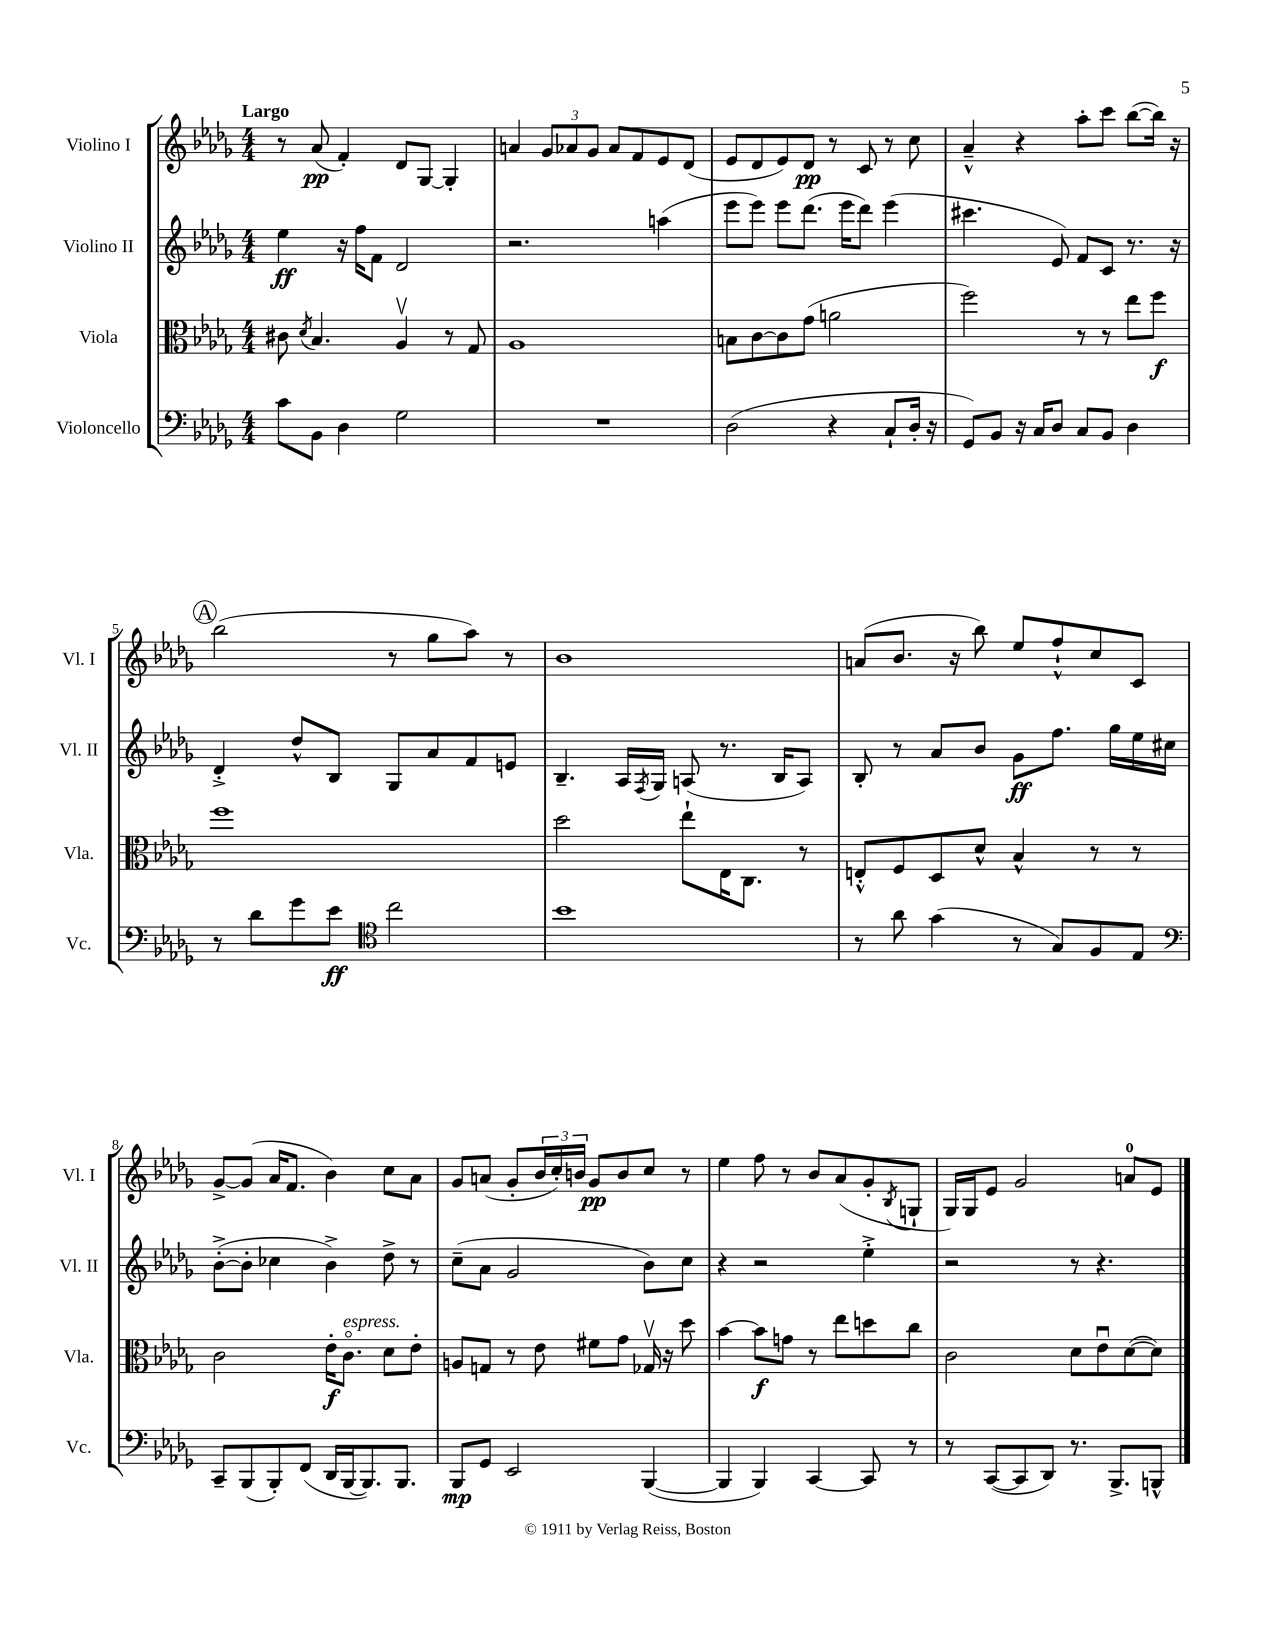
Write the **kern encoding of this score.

**kern	**dynam	**kern	**dynam	**kern	**dynam	**kern	**dynam
*part4	*part4	*part3	*part3	*part2	*part2	*part1	*part1
*staff4	*staff4	*staff3	*staff3	*staff2	*staff2	*staff1	*staff1
*I"Violoncello	*	*I"Viola	*	*I"Violino II	*	*I"Violino I	*
*I'Vc.	*	*I'Vla.	*	*I'Vl. II	*	*I'Vl. I	*
*clefF4	*	*clefC3	*	*clefG2	*	*clefG2	*
*k[b-e-a-d-g-]	*	*k[b-e-a-d-g-]	*	*k[b-e-a-d-g-]	*	*k[b-e-a-d-g-]	*
*M4/4	*	*M4/4	*	*M4/4	*	*M4/4	*
=1	=1	=1	=1	=1	=1	=1	=1
!	!	!	!	!	!	!LO:TX:a:B:t=Largo	!
8c\L	.	8c#X\	.	4ee-\	ff	8r	.
.	.	8qd-/	.	.	.	.	.
8BB-\J	.	4.B-/	.	.	.	(8a-/	pp
4D-\	.	.	.	16r	.	4f'/)	.
.	.	.	.	16ff\KL	.	.	.
.	.	.	.	8f\J	.	.	.
2G-\	.	4A-v/	.	2d-/	.	8d-/L	.
.	.	.	.	.	.	[8G-/J	.
.	.	8r	.	.	.	4G-'/]	.
.	.	8G-/	.	.	.	.	.
=2	=2	=2	=2	=2	=2	=2	=2
1r	.	1A-	.	2.r	.	4an/	.
.	.	.	.	.	.	12g-/L	.
.	.	.	.	.	.	12a-X/	.
.	.	.	.	.	.	12g-/J	.
.	.	.	.	.	.	8a-/L	.
.	.	.	.	.	.	8f/	.
.	.	.	.	(4aan\	.	8e-/	.
.	.	.	.	.	.	(8d-/J	.
=3	=3	=3	=3	=3	=3	=3	=3
(2D-\	.	8Bn\L	.	8eee-\L	.	8e-/L	.
.	.	[8c\	.	8eee-\J)	.	8d-/	.
.	.	8c\]	.	8eee-\L	.	8e-/)	.
.	.	(8g-\J	.	(8.ddd-\J	.	8d-/J	pp
4r	.	2an\	.	.	.	8r	.
.	.	.	.	16eee-\KL	.	.	.
.	.	.	.	8ddd-\J)	.	8c/	.
8C`/L	.	.	.	(4eee-\	.	8r	.
16D-'/Jk	.	.	.	.	.	8cc\	.
16r	.	.	.	.	.	.	.
=4	=4	=4	=4	=4	=4	=4	=4
8GG-/L)	.	2ff\)	.	4.ccc#X\	.	4a-~^^/	.
8BB-/J	.	.	.	.	.	.	.
16r	.	.	.	.	.	4r	.
16C/KL	.	.	.	.	.	.	.
8D-/J	.	.	.	8e-/)	.	.	.
8C/L	.	8r	.	8f/L	.	8aa-'\L	.
8BB-/J	.	8r	.	8c/J	.	8ccc\J	.
4D-\	.	8ee-\L	.	8.r	.	([8bb-\L	.
.	.	8ff\J	f	.	.	16bb-\Jk])	.
.	.	.	.	16r	.	16r	.
!!LO:LB:g=z
!!LO:REH:place=s1:t=A
=5	=5	=5	=5	=5	=5	=5	=5
8r	.	1ff	.	4d-'^/	.	(2bb-\	.
8d-\L	.	.	.	.	.	.	.
8g-\	.	.	.	8dd-^^/L	.	.	.
8e-\J	ff	.	.	8B-/J	.	.	.
*clefC4	*	*	*	*	*	*	*
2cc\	.	.	.	8G-/L	.	8r	.
.	.	.	.	8a-/	.	8gg-\L	.
.	.	.	.	8f/	.	8aa-\J)	.
.	.	.	.	8en/J	.	8r	.
=6	=6	=6	=6	=6	=6	=6	=6
1b-	.	2dd-\	.	4.B-~/	.	1b-	.
.	.	.	.	16A-/LL	.	.	.
.	.	.	.	8qF/	.	.	.
.	.	.	.	16G-/JJ	.	.	.
.	.	8ee-`\L	.	(8An/	.	.	.
.	.	16E-\K	.	8.r	.	.	.
.	.	8.C\J	.	.	.	.	.
.	.	.	.	16B-/KL	.	.	.
.	.	8r	.	8A/J)	.	.	.
=7	=7	=7	=7	=7	=7	=7	=7
8r	.	8En'^^/L	.	8B-'/	.	(8an/L	.
8a-\	.	8F/	.	8r	.	8.b-/J	.
(4g-\	.	8D-/	.	8a-/L	.	.	.
.	.	.	.	.	.	16r	.
.	.	8d-^^/J	.	8b-/J	.	8bb-\)	.
8r	.	4B-^^/	.	8g-\L	ff	8ee-/L	.
8G-/L)	.	.	.	8.ff\J	.	8ff`^^/	.
8F/	.	8r	.	.	.	8cc/	.
.	.	.	.	16gg-\LL	.	.	.
8E-/J	.	8r	.	16ee-\	.	8c/J	.
.	.	.	.	16cc#X\JJ	.	.	.
!!LO:LB:g=z
=8	=8	=8	=8	=8	=8	=8	=8
*clefF4	*	*	*	*	*	*	*
8CC~/L	.	2c\	.	([8b-'^\L	.	[8g-^/L	.
(8BBB-/	.	.	.	8b-'\J]	.	(8g-/J]	.
8BBB-'/)	.	.	.	4cc-X\	.	16a-/KL	.
.	.	.	.	.	.	8.f/J	.
(8FF/J	.	.	.	.	.	.	.
16DD-/LL	.	16e-'\KL	f	4b-^\)	.	4b-\)	.
!	!	!LO:TX:a:i:t=espress.	!	!	!	!	!
[16BBB-/J	.	8.c\J	.	.	.	.	.
8.BBB-/])	.	.	.	.	.	.	.
.	.	8d-\L	.	8dd-^\	.	8cc\L	.
8.BBB-/J	.	.	.	.	.	.	.
.	.	8e-'\J	.	8r	.	8a-\J	.
=9	=9	=9	=9	=9	=9	=9	=9
8BBB-/L	mp	8An/L	.	(8cc~\L	.	8g-/L	.
8GG-/J	.	8Gn/J	.	8a-\J	.	(8an/J	.
2EE-/	.	8r	.	2g-/	.	8g-'/L	.
.	.	8e-\	.	.	.	24b-/L	.
.	.	.	.	.	.	24cc'/)	.
.	.	.	.	.	.	24bn/JJ	.
.	.	8f#X\L	.	.	.	8g-/L	pp
.	.	8g-\J	.	.	.	8b/	.
([4BBB-/	.	16G-Xv/	.	8b-\L)	.	8cc/J	.
.	.	16r	.	.	.	.	.
.	.	8dd-\	.	8cc\J	.	8r	.
=10	=10	=10	=10	=10	=10	=10	=10
4BBB-/]	.	[4b-\	.	4r	.	4ee-\	.
4BBB-/)	.	8b-\L]	f	2r	.	8ff\	.
.	.	8gn\J	.	.	.	8r	.
[4CC/	.	8r	.	.	.	8b-/L	.
.	.	8ee-\L	.	.	.	(8a-/	.
8CC/]	.	8ddn\	.	4ee-'^\	.	8g-'/	.
.	.	.	.	.	.	8qB-/	.
8r	.	8cc\J	.	.	.	8Gn`/J	.
=11	=11	=11	=11	=11	=11	=11	=11
8r	.	2c\	.	2r	.	16G-/LL)	.
.	.	.	.	.	.	16G-/J	.
([8CC/L	.	.	.	.	.	8e-/J	.
8CC/]	.	.	.	.	.	2g-/	.
8DD-/J)	.	.	.	.	.	.	.
8.r	.	8d-\L	.	8r	.	.	.
.	.	8e-u\	.	4.r	.	.	.
8.BBB-^/L	.	.	.	.	.	.	.
.	.	([8d-\	.	.	.	8an/L	.
8BBBn^^/J	.	8d-\J])	.	.	.	8e-/J	.
==	==	==	==	==	==	==	==
*-	*-	*-	*-	*-	*-	*-	*-
